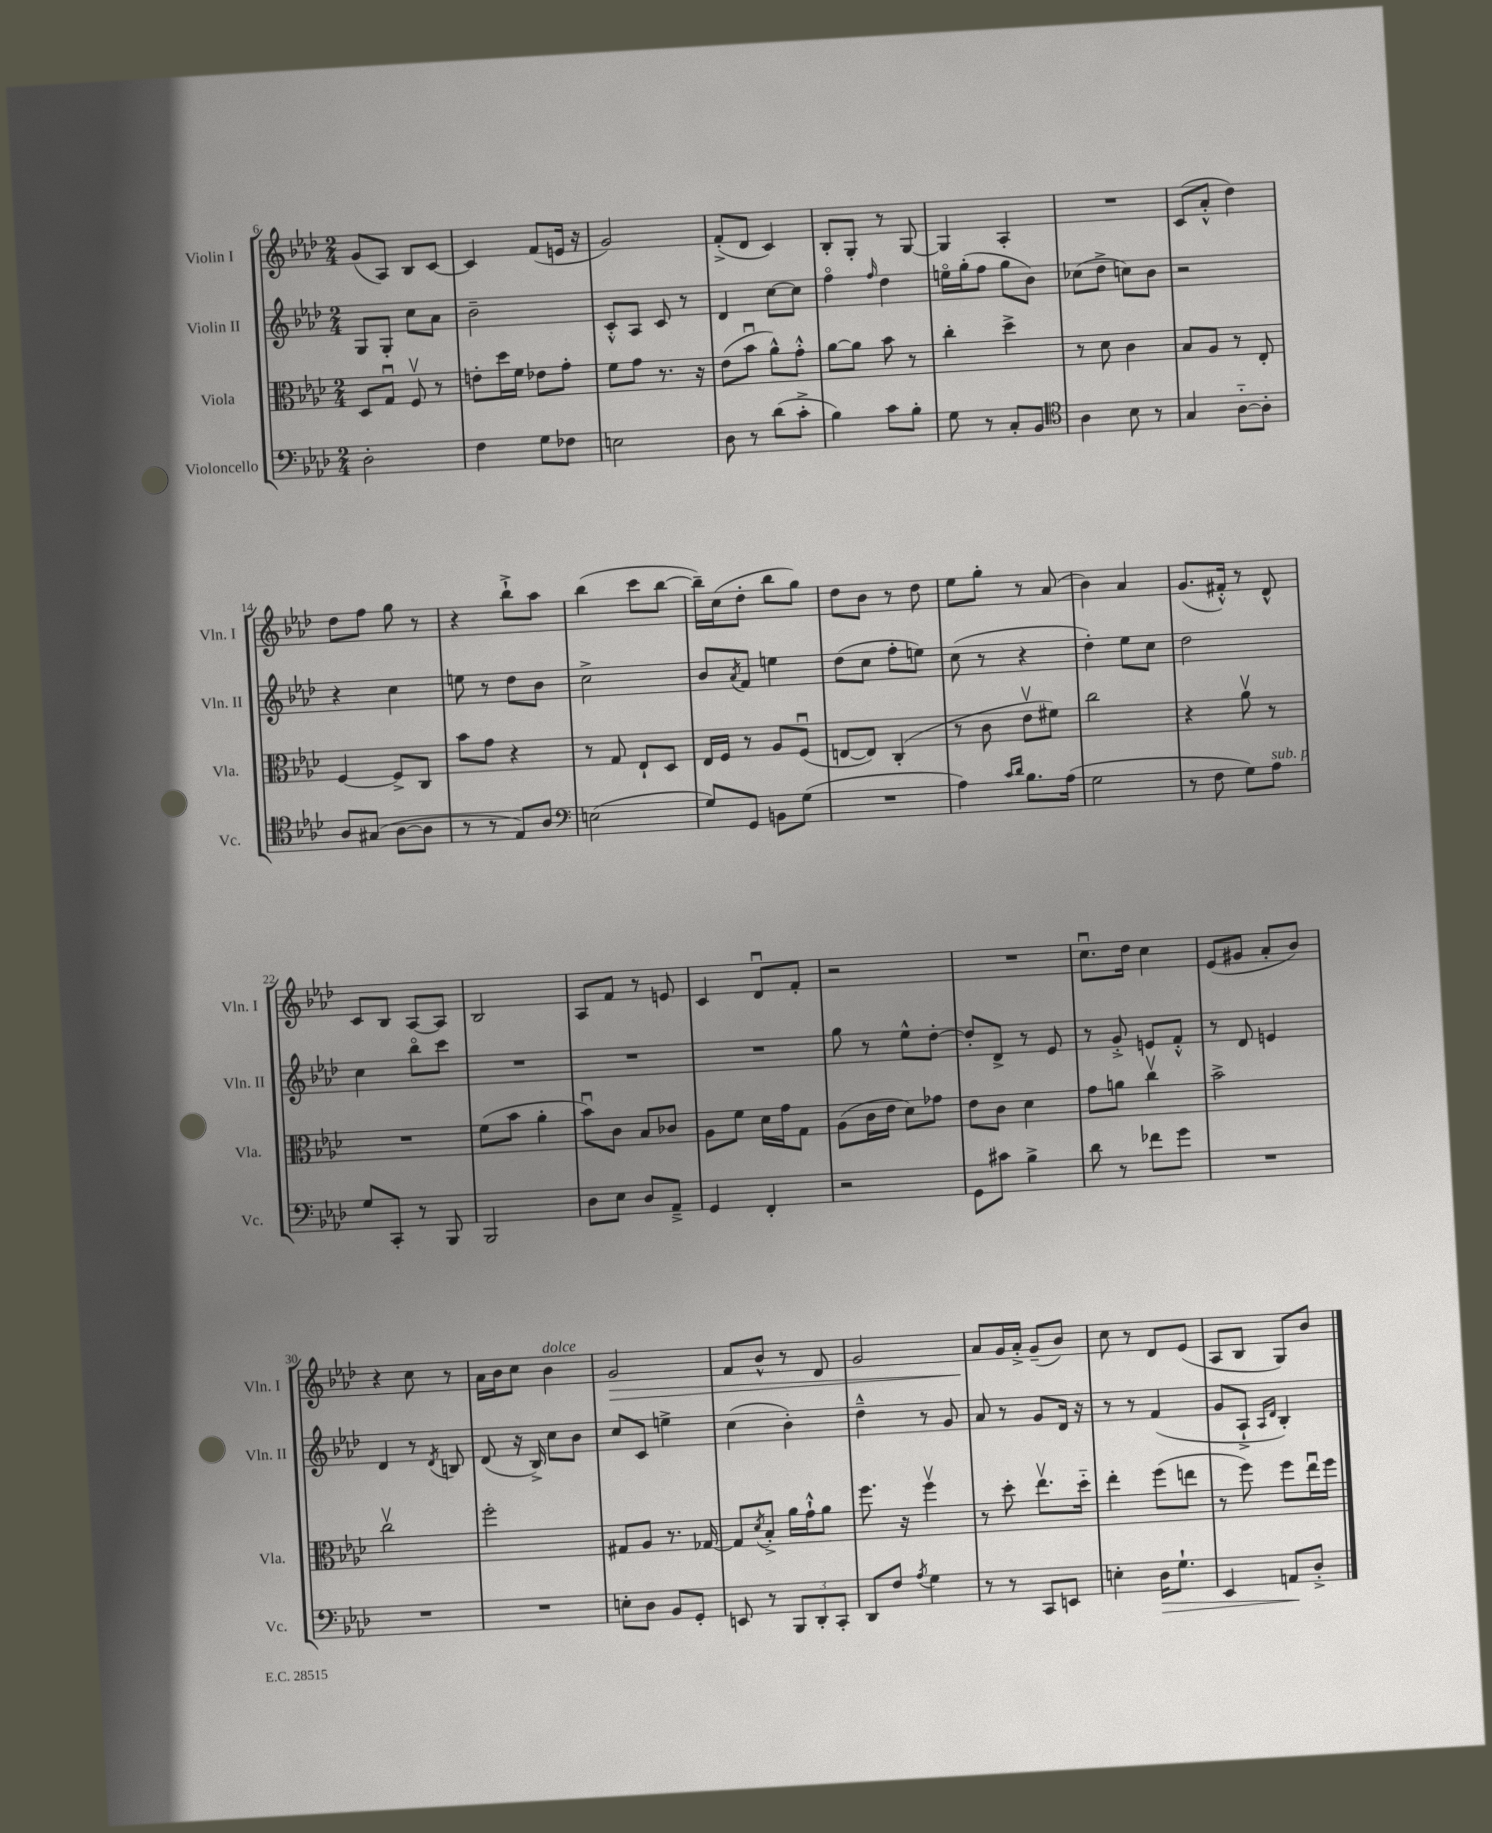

**kern	**dynam	**kern	**kern	**kern	**dynam
*part4	*part4	*part3	*part2	*part1	*part1
*staff4	*staff4	*staff3	*staff2	*staff1	*staff1
*I"Violoncello	*	*I"Viola	*I"Violin II	*I"Violin I	*
*I'Vc.	*	*I'Vla.	*I'Vln. II	*I'Vln. I	*
*clefF4	*	*clefC3	*clefG2	*clefG2	*
*k[b-e-a-d-]	*	*k[b-e-a-d-]	*k[b-e-a-d-]	*k[b-e-a-d-]	*
*M2/4	*	*M2/4	*M2/4	*M2/4	*
=6	=6	=6	=6	=6	=6
2D-'\	.	8D-/L	8G/L	(8g/L	.
.	.	8Gu/J	8G'/J	8A-/J)	.
.	.	8Fv/	8cc\L	8B-/L	.
.	.	8r	8a-\J	[8c/J	.
=7	=7	=7	=7	=7	=7
4F\	.	8en'\L	2b-~\	4c/]	.
.	.	16dd-\L	.	.	.
.	.	16f\JJ	.	.	.
8G\L	.	8e-X\L	.	(8f/L	.
8F-X\J	.	8g'\J	.	16en/Jk	.
.	.	.	.	16r	.
=8	=8	=8	=8	=8	=8
2En\	.	8f\L	8c'^^/L	2g/)	.
.	.	8g\J	8A-/J	.	.
.	.	8.r	8c/	.	.
.	.	.	8r	.	.
.	.	16r	.	.	.
=9	=9	=9	=9	=9	=9
8D-\	.	(8e-\L	4d-/	(8f'^/L	.
8r	.	8b-u\J	.	8d-/J	.
(8d-\L	.	8a-^^\L)	[8cc\L	4c/)	.
8c'^\J	.	8g'^^\J	8cc\J]	.	.
=10	=10	=10	=10	=10	=10
4B-\)	.	[8a-\L	4ff\	8B-'/L	.
.	.	8a-\J]	.	8G'/J	.
.	.	.	16qqff/	.	.
8c\L	.	8b-\	4dd-\	8r	.
8B-'\J	.	8r	.	[8G/	.
=11	=11	=11	=11	=11	=11
8G\	.	4cc'\	16een\LL	4G/]	.
.	.	.	(16gg'\J	.	.
8r	.	.	8ff\J	.	.
8C'/L	.	4dd-^\	8gg\L	4A-'/	.
8BB-/J	.	.	8b-\J)	.	.
=12	=12	=12	=12	=12	=12
*clefC4	*	*	*	*	*
4A-\	.	8r	(8cc-X\L	2r	.
.	.	8d-\	8dd-^\J	.	.
8B-\	.	4c\	8ccn\L)	.	.
8r	.	.	8b-\J	.	.
=13	=13	=13	=13	=13	=13
4G/	.	8B-/L	2r	(8c/L	.
.	.	8A-/J	.	8a-'^^/J	.
[8A-\L	.	8r	.	4dd-\)	.
8A-'\J]	.	8E-'/	.	.	.
!!LO:LB:g=z
=14	=14	=14	=14	=14	=14
8A-/L	.	[4F/	4r	8dd-\L	.
(8G#X/J	.	.	.	8ff\J	.
[8A-\L	.	8F^/L]	4cc\	8gg\	.
8A-\J]	.	8C/J	.	8r	.
=15	=15	=15	=15	=15	=15
8r	.	8b-\L	8een\	4r	.
8r	.	8g\J	8r	.	.
8E-/L)	.	4r	8dd-\L	8bb-`^\L	.
8A-/J	.	.	8b-\J	8aa-\J	.
=16	=16	=16	=16	=16	=16
*clefF4	*	*	*	*	*
(2En\	.	8r	2cc^\	(4bb-\	.
.	.	8G/	.	.	.
.	.	8E-`/L	.	8ccc\L	.
.	.	8D-/J	.	[8bb-\J	.
=17	=17	=17	=17	=17	=17
8G/L)	.	16E-/LL	8b-/L	16bb-~\LL])	.
.	.	16F/JJ	.	(16cc\J	.
.	.	.	8qa-/	.	.
8GG/J	.	8r	8f/J	8dd-'\J	.
8BBn\L	.	8A-/L	4een\	8bb-\L	.
(8G\J	.	(8Fu/J	.	8gg\J)	.
=18	=18	=18	=18	=18	=18
2r	.	[8En/L	(8dd-\L	8dd-\L	.
.	.	8E/J])	8cc\J	8b-\J	.
.	.	(4C'/	8ff'\L	8r	.
.	.	.	8een\J)	8dd-\	.
=19	=19	=19	=19	=19	=19
4A-\)	.	8r	(8cc\	8ee-\L	.
.	.	8c\	8r	8gg'\J	.
16qqc/LL	.	.	.	.	.
16qqd-/JJ	.	.	.	.	.
8.B-\L	.	8e-v\L	4r	8r	.
.	.	8f#X\J)	.	(8a-/	.
(16A-\Jk	.	.	.	.	.
=20	=20	=20	=20	=20	=20
2G\	.	2cc\	4dd-'\)	4b-\)	.
.	.	.	8ee-\L	4a-/	.
.	.	.	8cc\J	.	.
=21	=21	=21	=21	=21	=21
8r	.	4r	2dd-\	(8.g/L	.
8F\	.	.	.	.	.
.	.	.	.	16f#X'^^/Jk)	.
8G\L)	.	8a-v\	.	8r	.
!LO:TX:a:i:t=sub. p	!	!	!	!	!
8A-\J	.	8r	.	8d-^^/	.
!!LO:LB:g=z
=22	=22	=22	=22	=22	=22
8G/L	.	2r	4cc\	8c/L	.
8CC'/J	.	.	.	8B-/J	.
8r	.	.	8bb-\L	[8A-/L	.
8BBB-/	.	.	8ccc\J	8A-/J]	.
=23	=23	=23	=23	=23	=23
2BBB-/	.	(8f\L	2r	2B-/	.
.	.	8b-\J	.	.	.
.	.	4a-'\	.	.	.
=24	=24	=24	=24	=24	=24
8D-\L	.	8b-u\L)	2r	8A-/L	.
8E-\J	.	8c\J	.	8f/J	.
8D-/L	.	8B-/L	.	8r	.
8AA-~^/J	.	8c-X/J	.	8en/	.
=25	=25	=25	=25	=25	=25
4GG/	.	8A-\L	2r	4c/	.
.	.	8f\J	.	.	.
4FF'/	.	16d-\LL	.	8d-u/L	.
.	.	16g\J	.	.	.
.	.	8G\J	.	8f'/J	.
=26	=26	=26	=26	=26	=26
2r	.	(8A-\L	8gg\	2r	.
.	.	16c\L	8r	.	.
.	.	16e-\JJ	.	.	.
.	.	8d-\L)	8ee-^^\L	.	.
.	.	8g-X\J	[8dd-'\J	.	.
=27	=27	=27	=27	=27	=27
8GG\L	.	8e-\L	8dd-'/L]	2r	.
8c#X\J	.	8c\J	8d-^/J	.	.
4B-^\	.	4d-\	8r	.	.
.	.	.	8e-/	.	.
=28	=28	=28	=28	=28	=28
8d-\	.	8g\L	8r	8.ccu\L	.
8r	.	8an\J	8g'^/	.	.
.	.	.	.	16dd-\Jk	.
8f-X\L	.	4ccv\	8en/L	4cc\	.
8g\J	.	.	8f'^^/J	.	.
=29	=29	=29	=29	=29	=29
2r	.	2b-^\	8r	(8e-/L	.
.	.	.	8d-/	8g#X/J	.
.	.	.	4en/	8a-'/L	.
.	.	.	.	8b-/J)	.
!!LO:LB:g=z
=30	=30	=30	=30	=30	=30
2r	.	2ccv\	4d-/	4r	.
.	.	.	8r	8cc\	.
.	.	.	8qd-/	.	.
.	.	.	8Bn/	8r	.
=31	=31	=31	=31	=31	=31
2r	.	2ff'\	(8d-/	16a-\LL	.
.	.	.	.	16b-\J	.
.	.	.	16r	8cc\J	.
.	.	.	16B-^/)	.	.
!	!	!	!	!LO:TX:a:i:t=dolce	!
.	.	.	8cc\L	4b-\	.
.	.	.	8b-\J	.	.
=32	=32	=32	=32	=32	=32
!	!	!	!	!	!LO:HP:b
8En'\L	.	8G#X/L	8cc/L	2g/	>
8D-\J	.	8A-/J	8c/J	.	.
8BB-/L	.	8.r	4een^\	.	.
8GG'/J	.	.	.	.	.
.	.	[16G-X/	.	.	.
=33	=33	=33	=33	=33	=33
8EEn/	.	8G-/L]	(4cc\	8f/L	.
.	.	8qd-/	.	.	.
8r	.	8B-'^/J	.	8b-^^/J	.
12BBB-/L	.	16a-\LL	4b-'\)	8r	.
.	.	16g`^^\J	.	.	.
12DD-'/	.	.	.	.	.
.	.	8a-\J	.	8d-/	.
12CC'/J	.	.	.	.	.
=34	=34	=34	=34	=34	=34
8DD-/L	.	8.ff\	4dd-~^^\	2g/	.
8F/J	.	.	.	.	.
.	.	16r	.	.	.
8qA-/	.	.	.	.	.
4G\	.	4ffv\	8r	.	.
.	.	.	8g/	.	.
=35	=35	=35	=35	=35	=35
8r	.	8r	8a-/	8a-/L	.
8r	.	8dd-'\	8r	16g/L	]
.	.	.	.	16a-'^/JJ	.
8CC/L	.	8.ee-v\L	8g/L	(8g~/L	.
8EEn/J	.	.	16d-/Jk	8b-/J)	.
.	.	16dd-\Jk	16r	.	.
=36	=36	=36	=36	=36	=36
4En'\	.	4ee-'\	8r	8cc\	.
.	.	.	8r	8r	.
!	!LO:HP:b	!	!	!	!
16D-\KL	>	(8ff\L	(4f/	8d-/L	.
8.G`\J	.	.	.	.	.
.	.	8een\J	.	(8e-/J	.
=37	=37	=37	=37	=37	=37
4EE-/	.	8r	8g/L	8A-/L	.
.	.	8ff\)	8A-`^/J	8B-/J	.
.	.	.	16qqA-/LL	.	.
.	.	.	16qqd-/JJ	.	.
8AAn/L	.	8ff\L	4B-'/)	8G/L)	.
8D-'^/J	]	16ee-u\L	.	8b-/J	.
.	.	16ff\JJ	.	.	.
==	==	==	==	==	==
*-	*-	*-	*-	*-	*-
